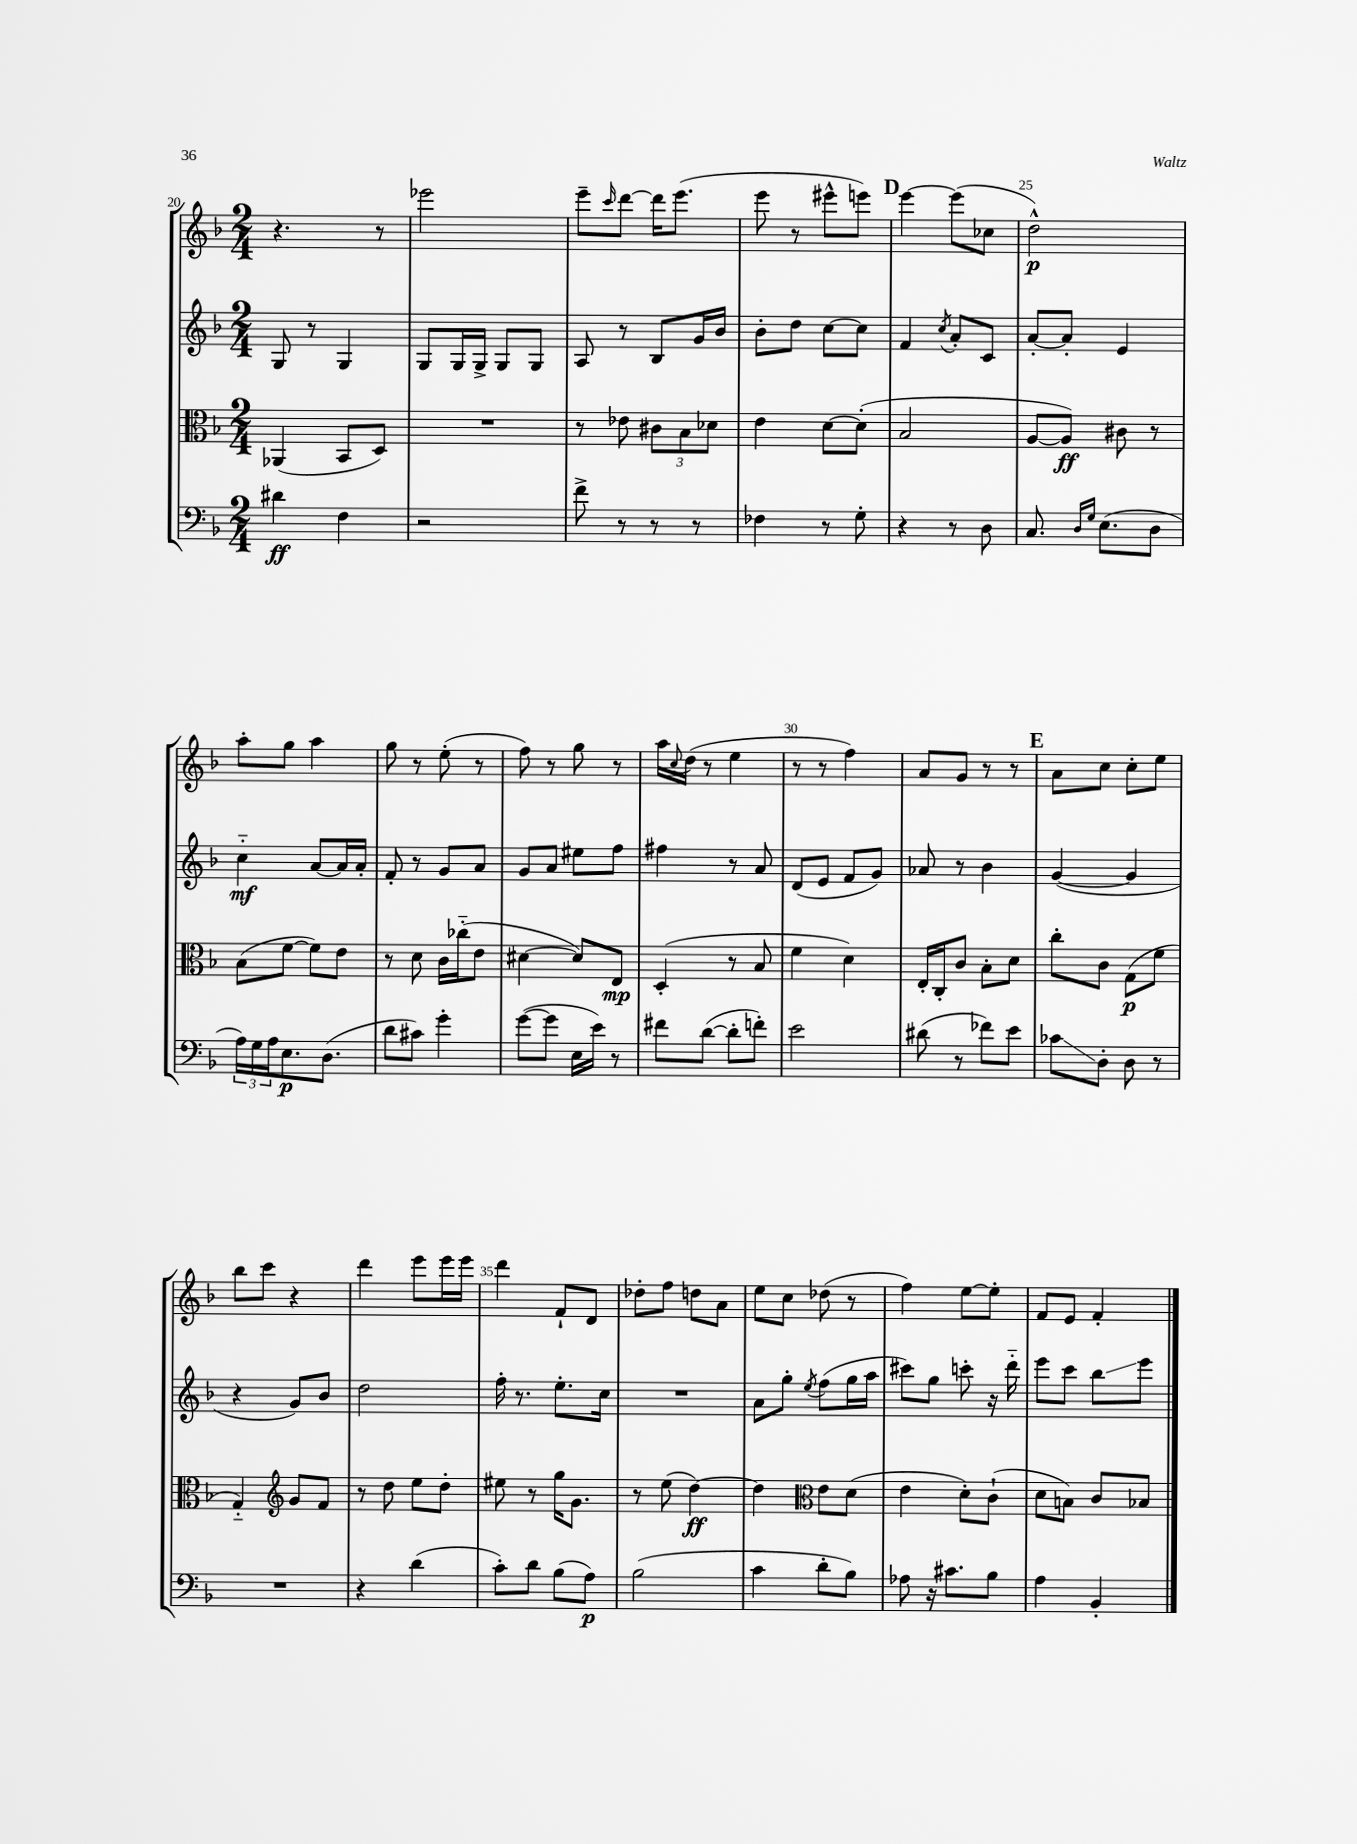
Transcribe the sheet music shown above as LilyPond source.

<<
\new StaffGroup <<
\new Staff = "s0" {
    \clef treble \key f \major \numericTimeSignature \time 2/4
    r4. r8 |
    ees'''2 |
    e'''8-- \grace { c'''16 } d'''8~ d'''16 e'''8.( |
    e'''8 r8 eis'''8-^ e'''8) |
    \mark \markup { \bold "D" } e'''4~ e'''8( ces''8 |
    d''2-^\p) |
    a''8-. g''8 a''4 |
    g''8 r8 e''8-.( r8 |
    f''8) r8 g''8 r8 |
    a''16 \appoggiatura { c''8 } d''16( r8 e''4 |
    r8 r8 f''4) |
    a'8 g'8 r8 r8 |
    \mark \markup { \bold "E" } a'8 c''8 c''8-. e''8 |
    bes''8 c'''8 r4 |
    d'''4 e'''8 e'''16 e'''16 |
    d'''4 f'8-! d'8 |
    des''8-. f''8 d''8 a'8 |
    e''8 c''8 des''8( r8 |
    f''4) e''8~ e''8-. |
    f'8 e'8 f'4-. \bar "|." |
}
\new Staff = "s1" {
    \clef treble \key f \major \numericTimeSignature \time 2/4
    g8 r8 g4 |
    g8 g16 g16-> g8 g8 |
    a8 r8 bes8 g'16 bes'16 |
    bes'8-. d''8 c''8~ c''8 |
    \mark \markup { \bold "D" } f'4 \acciaccatura { c''8 } a'8-. c'8 |
    a'8~-. a'8-. e'4 |
    c''4-_\mf a'8~ a'16 a'16-. |
    f'8-. r8 g'8 a'8 |
    g'8 a'8 eis''8 f''8 |
    fis''4 r8 a'8 |
    d'8( e'8 f'8 g'8) |
    aes'8 r8 bes'4 |
    \mark \markup { \bold "E" } g'4~( g'4 |
    r4 g'8) bes'8 |
    d''2 |
    f''16-. r8. e''8.-. c''16 |
    R2 |
    a'8 g''8-. \acciaccatura { e''8 } f''8( g''16 a''16 |
    cis'''8) g''8 c'''8-. r16 d'''16-_ |
    e'''8 c'''8 bes''8\glissando e'''8 \bar "|." |
}
\new Staff = "s2" {
    \clef alto \key f \major \numericTimeSignature \time 2/4
    aes,4( bes,8 d8) |
    R2 |
    r8 ees'8 \tuplet 3/2 { cis'8 bes8 des'8 } |
    e'4 d'8~ d'8-.( |
    \mark \markup { \bold "D" } bes2 |
    a8~ a8\ff) cis'8 r8 |
    bes8( f'8~ f'8) e'8 |
    r8 d'8 c'16 ces''16-_( e'8 |
    dis'4~ dis'8) e8\mp |
    d4-.( r8 bes8 |
    f'4 d'4) |
    e16-. c16-. c'8 bes8-. d'8 |
    \mark \markup { \bold "E" } c''8-. c'8 g8\p( f'8 |
    g4-_) \clef treble g'8 f'8 |
    r8 d''8 e''8 d''8-. |
    eis''8 r8 g''16 g'8. |
    r8 e''8( d''4~\ff) |
    d''4 \clef alto e'8 d'8( |
    e'4 d'8-.) c'8-!( |
    d'8 b8) c'8 bes8 \bar "|." |
}
\new Staff = "s3" {
    \clef bass \key f \major \numericTimeSignature \time 2/4
    dis'4\ff f4 |
    r2 |
    f'8-> r8 r8 r8 |
    fes4 r8 g8-. |
    \mark \markup { \bold "D" } r4 r8 d8 |
    c8. \grace { d16 g16 } e8.( d8 |
    \tuplet 3/2 { a16) g16 a16 } e8.\p d8.( |
    d'8 cis'8) g'4-. |
    g'8~( g'8 e16 e'16) r8 |
    fis'8 d'8~( d'8-. f'8-.) |
    e'2 |
    dis'8( r8 fes'8) e'8 |
    \mark \markup { \bold "E" } ces'8\glissando d8-. d8 r8 |
    R2 |
    r4 d'4( |
    c'8-.) d'8 bes8( a8\p) |
    bes2( |
    c'4 d'8-. bes8) |
    aes8 r16 cis'8. bes8 |
    a4 bes,4-. \bar "|." |
}
>>
>>
\layout { \context { \Score currentBarNumber = #20 \override BarNumber.break-visibility = ##(#f #t #t) barNumberVisibility = #(every-nth-bar-number-visible 5) } }
